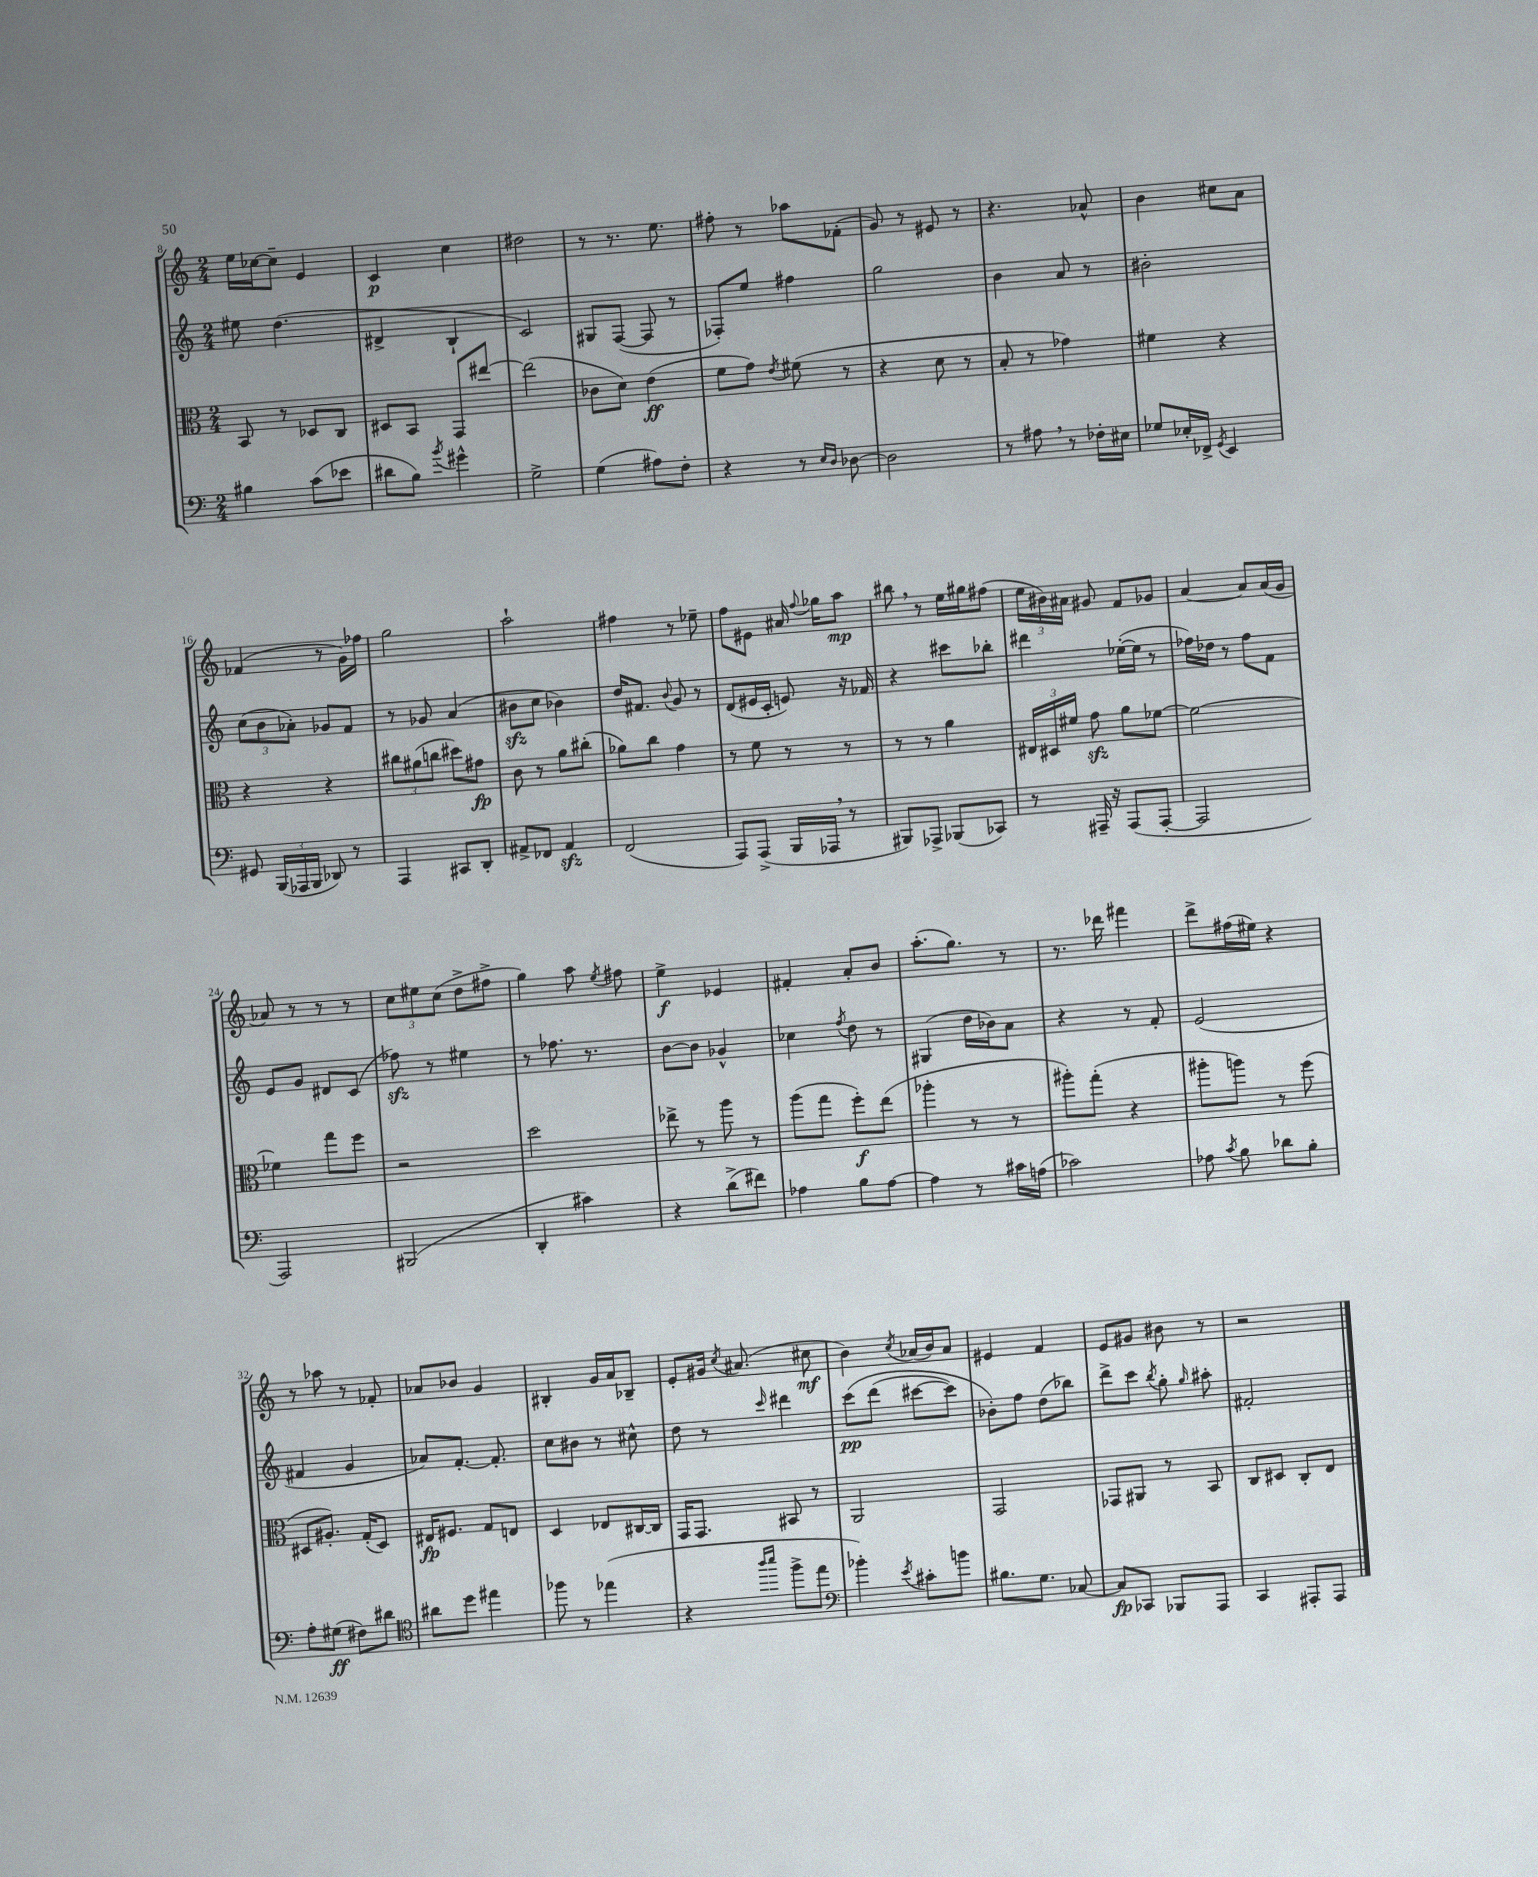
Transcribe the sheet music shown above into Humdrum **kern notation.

**kern	**kern	**kern	**kern
*staff4	*staff3	*staff2	*staff1
*clefF4	*clefC3	*clefG2	*clefG2
*k[]	*k[]	*k[]	*k[]
*M2/4	*M2/4	*M2/4	*M2/4
4B#	8BB	8ee#	16ee
.	.	.	[16cc-
.	8r	(4.dd	8cc-~]
(8c	8D-	.	4e
8e-	8C	.	.
=	=	=	=
8d#	8D#	4d#^	4c
8B)	8BB	.	.
8qb	.	.	.
4g#^^	8GG	4B`	4cc
.	[8ee#	.	.
=	=	=	=
2G^	(2ee#]	2c)	2dd#
=	=	=	=
(4G	8c-	8G#	8r
.	8d)	([8F	8.r
8A#)	(4e	8F]	.
.	.	.	8.ee
8F'	.	8r	.
=	=	=	=
4r	8f	8F-')	8ff#'
.	8g)	8ee	8r
.	8qe	.	.
8r	(8f#	4ff#	8aa-
16qqE	.	.	.
16qqD	.	.	.
[8D-	8r	.	(8f-'
=	=	=	=
2D-]	4r	2gg	8g)
.	.	.	8r
.	8d	.	8e#
.	8r	.	8r
=	=	=	=
8r	8B'	4b	4.r
8A#	8r	.	.
8r	4g-)	8a	.
16F-'	.	8r	8a-^^
16E#	.	.	.
=	=	=	=
8G-	4f#	2b#'	4b
16E-'	.	.	.
16FF-^	.	.	.
8qGG	.	.	.
4EE	4r	.	8cc#
.	.	.	8a
=	=	=	=
8GG#	4r	(12cc	(4f-
.	.	12b	.
(24BBB	.	.	.
24AAA-	.	12a-')	.
24BBB	.	.	.
8DD-)	4r	8g-	8r
8r	.	8f	16g)
.	.	.	16ff-
=	=	=	=
4AAA	12cc#	8r	2gg
.	(12a#	.	.
.	.	8g-	.
.	12cc	.	.
8CC#	8dd#)	(4a	.
8DD'	8g#	.	.
=	=	=	=
8AA#^	8c	8b#	2aa`
8FF-	8r	8cc	.
4AA#	8a	4b-)	.
.	(8cc#'	.	.
=	=	=	=
(2FF	8a-)	16dd	4ff#
.	.	8.f#	.
.	8cc	.	.
.	.	8qqb	.
.	4g	8g	8r
.	.	8r	8ee-~
=	=	=	=
8AAA)	8r	(8d	8ff
(8AAA^	8f	16e#	8e#
.	.	16c'	.
16BBB	8r	8e)	16a#
.	.	.	8qqff
16AAA-	.	.	16gg-
8r	8r	16r	8aa
.	.	16f-	.
=	=	=	=
8BBB#)	8r	4r	8bb#
8AAA-^	8r	.	8r
(8BBB-	4a	8ccc#	16ee
.	.	.	16gg#
8CC-)	.	8bb-'	(8ff#
=	=	=	=
8r	24E#	4ddd#	24ee
.	24D#	.	24b#)
.	24f#	.	24a#
16AAA#~	8g	.	8g#
16r	.	.	.
(8AAA#	8a	([16ee-'	8f
.	.	16ee-]	.
[8AAA#'	[8f-	8r	8g-
=	=	=	=
2AAA#]	2f-_	16ff-)	[4a
.	.	16dd-	.
.	.	8r	.
.	.	8ff-	8a]
.	.	8f	(16a
.	.	.	16g
=	=	=	=
2AAA)	4f-]	8e	8a-)
.	.	8g	8r
.	8gg	8d#	8r
.	8ff	(8c	8r
=	=	=	=
(2BBB#	2r	8ff-)	12cc
.	.	.	12ee#
.	.	8r	.
.	.	.	(12cc
.	.	4ee#	8dd^
.	.	.	8ff#^
=	=	=	=
4DD'	2dd	8r	4gg)
.	.	8.ff-	.
4c#)	.	.	8aa
.	.	8.r	.
.	.	.	8qee
.	.	.	8ff#
=	=	=	=
4r	8ee-^	[8b	4ee^
.	8r	8b]	.
(8d^	8aa	4g-^^	4e-
8f#)	8r	.	.
=	=	=	=
4A-	(8aa	4cc-	4f#'
.	8gg	.	.
.	.	8qff	.
8B	8ff')	8dd	8a'
[8A-	(8ee	8r	8b
=	=	=	=
4A-]	4aa-'	(4G#	(8.aa'
.	.	.	8.gg)
8r	8r	16dd	.
.	.	16b-)	.
16c#	8r	8a	8r
(16A	.	.	.
=	=	=	=
2c-)	8aa#')	4r	8.r
.	(8gg'	.	.
.	.	.	16ddd-
.	4r	8r	4fff#
.	.	8f'	.
=	=	=	=
8A-	8aa#'	(2e	8ddd^
8qc	.	.	.
8B	8aa)	.	(16ff#
.	.	.	16ee#)
8d-	8r	.	4r
8B'	(8ff	.	.
=	=	=	=
8A'	8D#	4f#	8r
(8G#	8.A#')	.	8aa-
8F#)	.	4g	8r
.	(16G'	.	.
8d#	8D#)	.	8f-'
=	=	=	=
*clefC4	*	*	*
8a#	16E#	8a-)	8a-
.	8.F#	.	.
8dd	.	[8.f'	8b-
4ee#	8G	.	4g
.	.	8.f']	.
.	8E	.	.
=	=	=	=
8ff-	4D	8cc	4B#'
8r	.	8b#	.
(4ee-	8E-	8r	16g
.	.	.	16a
.	[16C#	8cc#^^	8B-~
.	16C#]	.	.
=	=	=	=
4r	16GG	8dd	8e'
.	8.GG	.	.
.	.	8r	16g#
.	.	.	8qcc
.	.	.	(8.a#
16qqaa	.	.	.
16qqbb	.	16qqccc	.
8ff^	8BB#	4ddd#	.
8ee	8r	.	8cc#
=	=	=	=
*clefF4	*	*	*
4b-')	2AA	&(8ccc	4b)
.	.	(8ddd	.
8qe	.	.	8qcc
8c#'	.	[8ccc#	(16a-
.	.	.	16b)
8b	.	8ccc#])	8a-
=	=	=	=
8.B#	2GG	8b-'&)	4e#
.	.	8ff	.
8.G	.	.	.
.	.	(8dd	4f
[8C-	.	8bb-)	.
=	=	=	=
8C-]	8GG-	8ddd^	8e
8CC-	8AA#	8ccc	8g#
.	.	8qbb	.
8BBB-	8r	8gg'	8b#
.	.	16qqgg	.
8AAA	8BB	8aa#'	8r
=	=	=	=
4CC	8C	2f#'	2r
.	8D#	.	.
8AAA#'	8C'	.	.
8AAA#	8E	.	.
==	==	==	==
*-	*-	*-	*-
